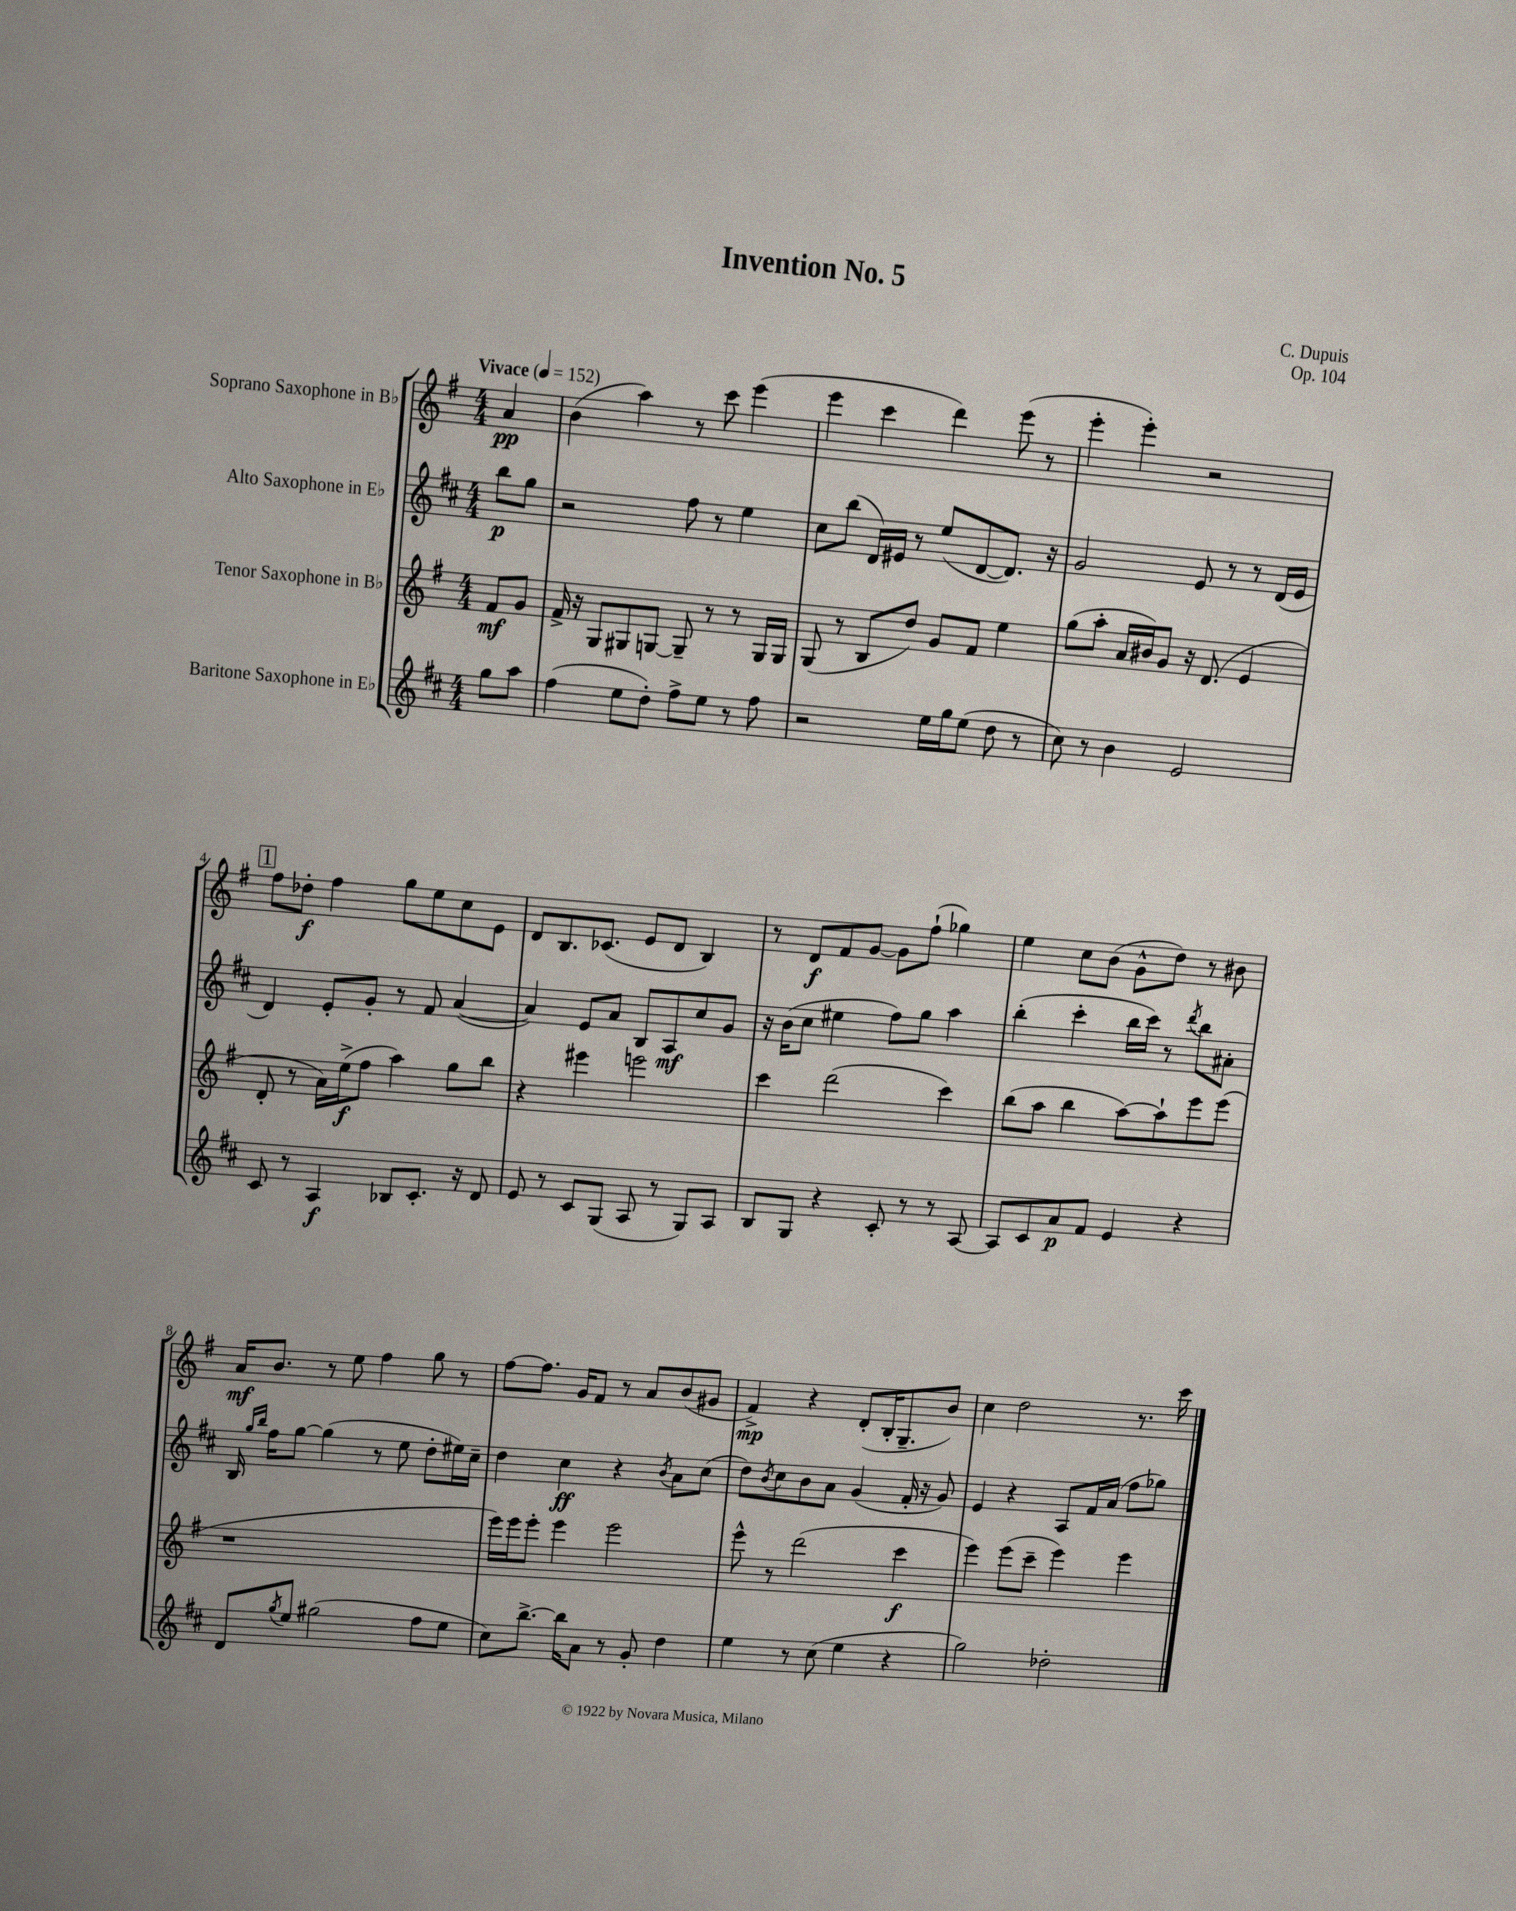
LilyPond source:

\header { title = "Invention No. 5" composer = "C. Dupuis" opus = "Op. 104" }
<<
\new StaffGroup <<
\new Staff = "s0" \with { instrumentName = "Soprano Saxophone in Bb" } {
    \clef treble \key g \major \numericTimeSignature \time 4/4 \partial 4 \tempo "Vivace" 4 = 152
    a'4\pp |
    b'4( a''4) r8 c'''8 e'''4( |
    e'''4 c'''4 d'''4) e'''8( r8 |
    e'''4-. e'''4-.) r2 |
    \mark \markup { \box "1" } fis''8 des''8-.\f fis''4 g''8 e''8 c''8 e'8 |
    d'8 b8. ces'8.( e'8 d'8 b4) |
    r8 d'8\f fis'8 g'8~ g'8 fis''8-!( ges''4) |
    e''4 c''8 b'8( g'8-^ d''8) r8 bis'8 |
    a'16\mf b'8. r8 e''8 fis''4 g''8 r8 |
    fis''8~ fis''8. g'16 fis'8 r8 a'8 b'8( gis'8 |
    fis'4->\mp) r4 d'8-.( b16-. g8.-- b'8) |
    c''4 d''2 r8. c'''16 \bar "|." |
}
\new Staff = "s1" \with { instrumentName = "Alto Saxophone in Eb" } {
    \clef treble \key d \major \numericTimeSignature \time 4/4 \partial 4
    b''8\p g''8 |
    r2 fis''8 r8 e''4 |
    cis''8 b''8( d'16) eis'16 r8 e''8( d'8~ d'8.) r16 |
    g'2 e'8 r8 r8 d'16( e'16 |
    \mark \markup { \box "1" } d'4) e'8-. g'8-. r8 fis'8 a'4~( |
    a'4) e'8 a'8 b8 a8\mf cis''8 g'8 |
    r16 b'16( cis''8 eis''4 fis''8) g''8 a''4 |
    b''4-.( cis'''4-. b''16 cis'''16) r8 \acciaccatura { d'''8 } b''8 ais'8-. |
    b16 \grace { g''16 b''16 } fis''16 g''8~ g''4( r8 e''8 d''8-. eis''16) cis''16-- |
    d''4 cis''4\ff r4 \acciaccatura { b'8 } a'8 cis''8( |
    d''8) \acciaccatura { b'8 } cis''8 b'8 a'8 g'4( fis'16-. r16 g'8) |
    e'4 r4 a8 fis'16 a'16( fis''8 ges''8) \bar "|." |
}
\new Staff = "s2" \with { instrumentName = "Tenor Saxophone in Bb" } {
    \clef treble \key g \major \numericTimeSignature \time 4/4 \partial 4
    fis'8\mf g'8 |
    fis'16-> r16 g8 gis8 g8~ g8-- r8 r8 g16 g16 |
    g8( r8 b8 d''8) g'8 fis'8 e''4 |
    g''8( a''8-. a'16 bis'16) g'8 r16 d'8.( e'4 |
    \mark \markup { \box "1" } d'8-. r8 a'16) e''16->\f( fis''8 a''4) g''8 b''8 |
    r4 eis'''4 e'''2 |
    c'''4 d'''2( c'''4) |
    b''8( a''8 b''4 a''8~) a''8-! e'''8 e'''8( |
    r1 |
    e'''16) e'''16 e'''8-. e'''4 e'''2 |
    e'''8-^ r8 d'''2( c'''4\f |
    e'''4) e'''8( c'''8-- e'''4) e'''4 \bar "|." |
}
\new Staff = "s3" \with { instrumentName = "Baritone Saxophone in Eb" } {
    \clef treble \key d \major \numericTimeSignature \time 4/4 \partial 4
    g''8 a''8 |
    fis''4( e''8 d''8-.) fis''8-> e''8 r8 fis''8 |
    r2 e''16 g''16 e''8( d''8 r8 |
    cis''8) r8 b'4 e'2 |
    \mark \markup { \box "1" } cis'8 r8 a4\f bes8 cis'8.-. r16 d'8 |
    e'8 r8 cis'8 g8( a8 r8 g8) a8 |
    b8 g8 r4 cis'8-. r8 r8 a8~ |
    a8 cis'8 a'8\p fis'8 e'4 r4 |
    d'8 \acciaccatura { g''8 } e''8 gis''2( fis''8 e''8 |
    cis''8) b''8.~-> b''16 a'8 r8 g'8-. d''4 |
    e''4 r8 cis''8( e''4 r4 |
    g''2) des''2-. \bar "|." |
}
>>
>>
